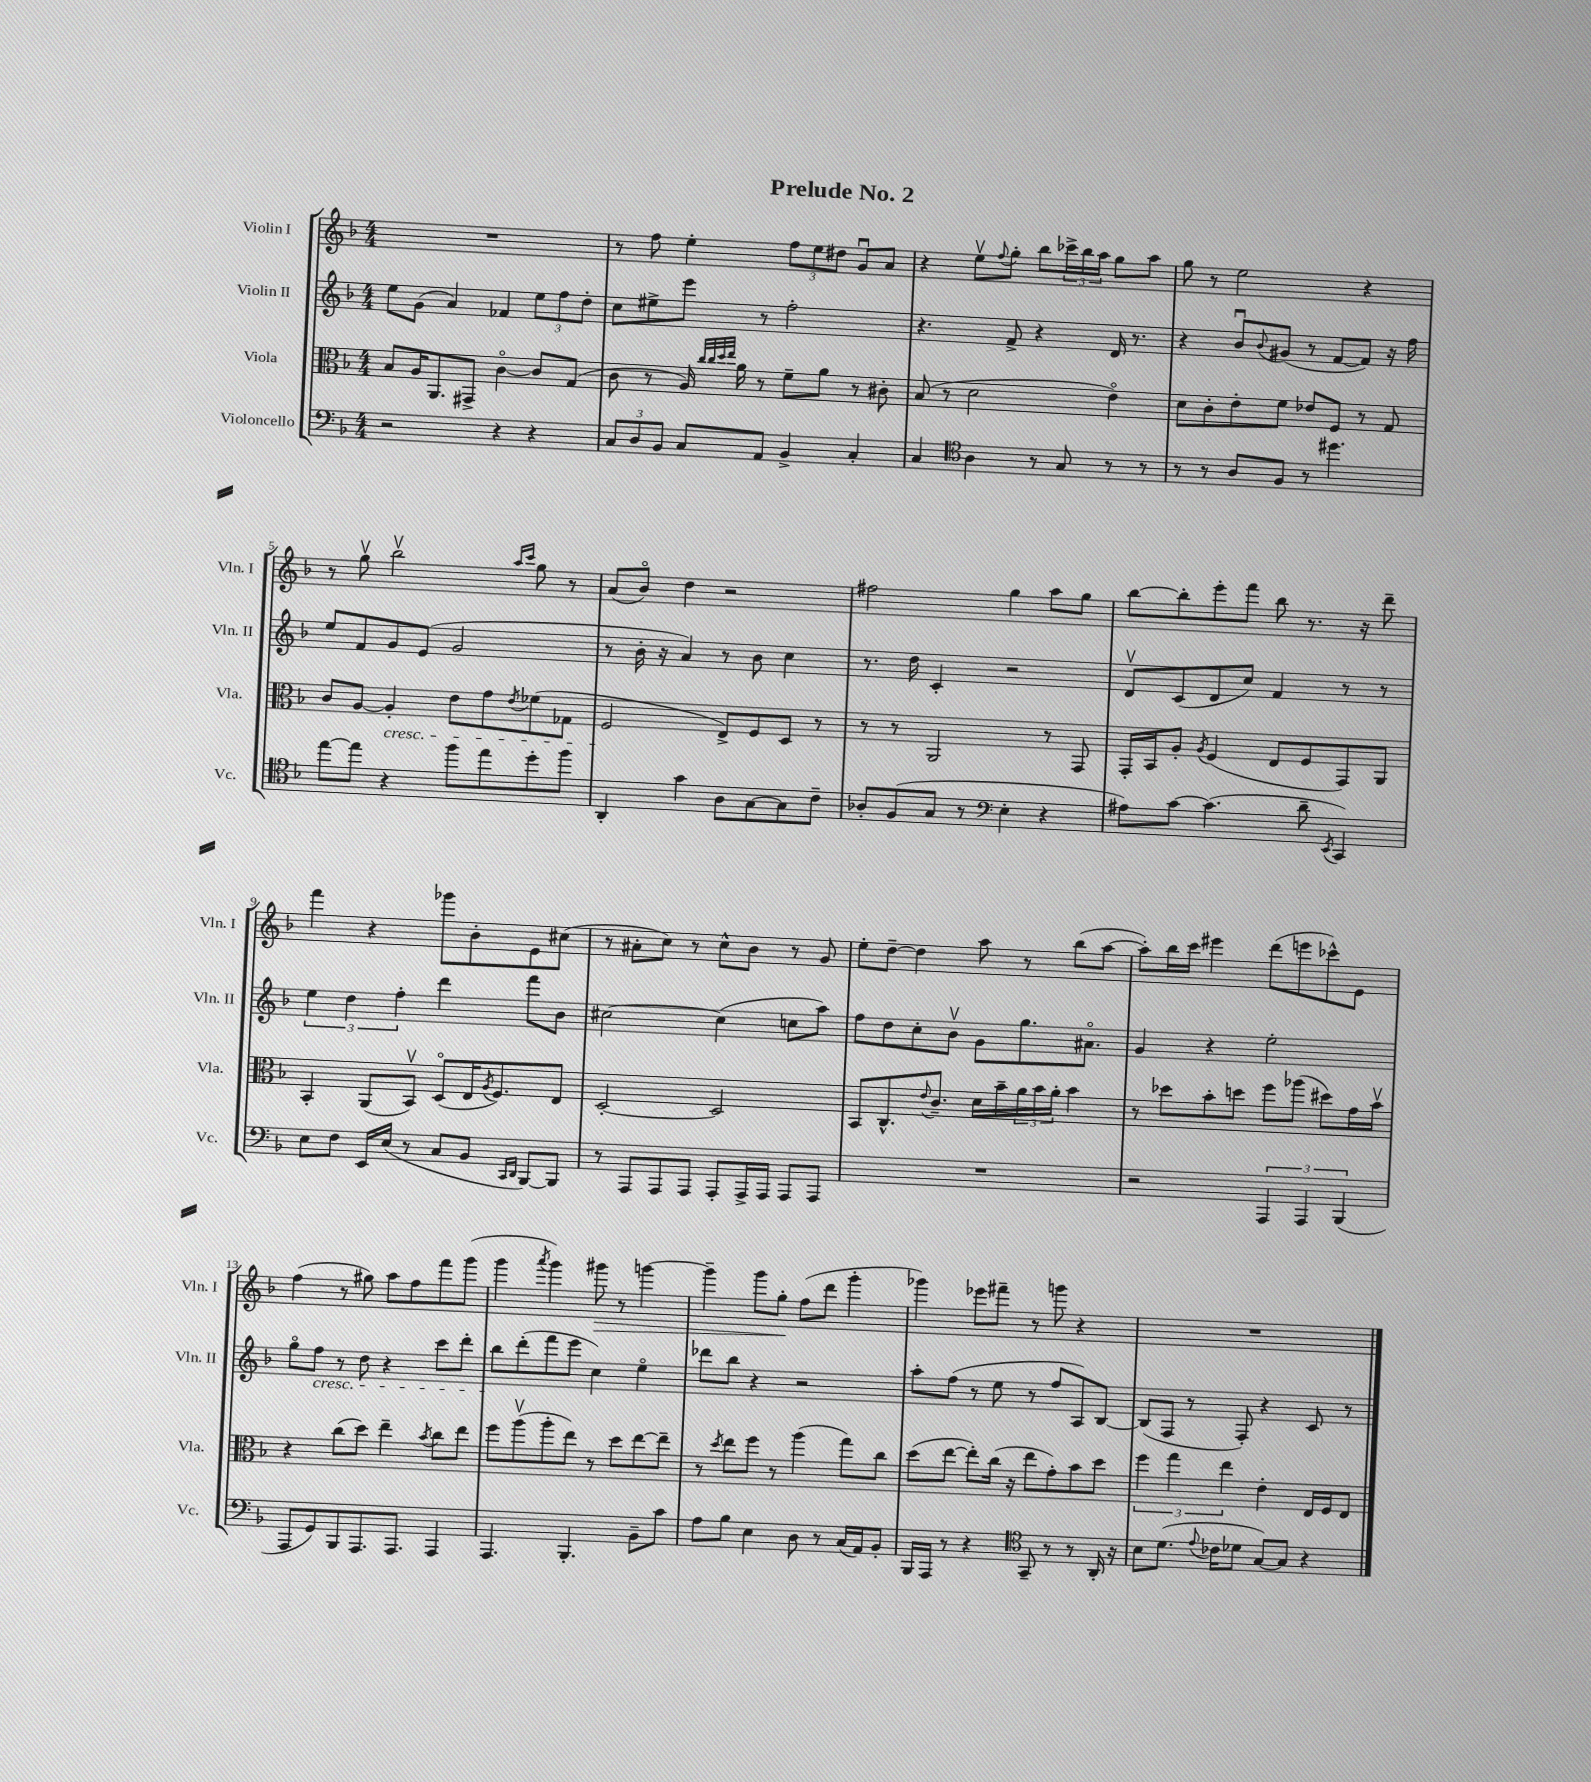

**kern	**kern	**kern	**kern	**dynam
*part4	*part3	*part2	*part1	*part1
*staff4	*staff3	*staff2	*staff1	*staff1
*I"Violoncello	*I"Viola	*I"Violin II	*I"Violin I	*
*I'Vc.	*I'Vla.	*I'Vln. II	*I'Vln. I	*
*clefF4	*clefC3	*clefG2	*clefG2	*
*k[b-]	*k[b-]	*k[b-]	*k[b-]	*
*M4/4	*M4/4	*M4/4	*M4/4	*
=1	=1	=1	=1	=1
2r	8B-/L	8ee\L	1r	.
.	16A/K	(8g\J	.	.
.	8.AA/	.	.	.
.	.	4a/)	.	.
.	8GG#X^/J	.	.	.
4r	[4c\	4f-X/	.	.
4r	8c/L]	12ee\L	.	.
.	.	12ff\	.	.
.	(8G/J	.	.	.
.	.	12dd'\J	.	.
=2	=2	=2	=2	=2
12C/L	8c\	8cc\L	8r	.
12D/	.	.	.	.
.	8r	8ee#X^\	8ff\	.
12BB-/J	.	.	.	.
8C/L	16A/)	8eee\J	4ee'\	.
.	32qqcc/LLL	.	.	.
.	32qqcc/	.	.	.
.	32qqdd/	.	.	.
.	32qqee/JJJ	.	.	.
.	16a\	.	.	.
8AA/J	8r	8r	.	.
4BB-^/	8f~\L	2ff'\	12ff\L	.
.	.	.	12ee\	.
.	8a\J	.	.	.
.	.	.	12dd#X\J	.
4C'/	8r	.	8gu/L	.
.	8c#X'\	.	8a/J	.
=3	=3	=3	=3	=3
4C/	(8B-/	4.r	4r	.
.	8r	.	.	.
*clefC4	*	*	*	*
4A\	2d\	.	8eev\L	.
.	.	.	8qqff/	.
.	.	8f^/	8gg'\J	.
8r	.	4r	8bb-\L	.
8G/	.	.	24ccc-X^\L	.
.	.	.	24bb-\	.
.	.	.	24aa\JJ	.
8r	4e\)	16d/	8gg\L	.
.	.	8.r	.	.
8r	.	.	8aa\J	.
=4	=4	=4	=4	=4
8r	8d\L	4r	8gg\	.
8r	8c'\	.	8r	.
8A/L	8e'\	8b-u/L	2ee\	.
.	.	8qqb-/	.	.
8F/J	8f\J	(8g#X/J	.	.
8r	8e-X/L	8r	.	.
4.dd#X\	8F/J	[8f/L	.	.
.	8r	8f/J])	4r	.
.	8G/	16r	.	.
.	.	16ff\	.	.
!!LO:LB:g=z
=5	=5	=5	=5	=5
[8ee\L	8c/L	8ee/L	8r	.
8ee\J]	[8A/J	8f/	8ggv\	.
!	!LO:TX:b:i:t=cresc.	!	!	!
4r	4A'/]	8g/	2bb-v\	.
.	.	(8e/J	.	.
8ff\L	8e\L	2g/	.	.
8ee\	8g\	.	.	.
.	.	.	16qqaa/LL	.
.	8qe/	.	16qqccc/JJ	.
8dd'\	(8f-X\	.	8gg\	.
8ff\J	8G-X\J	.	8r	.
=6	=6	=6	=6	=6
4AA'/	2F/	8r	(8a/L	.
.	.	16b-'\	8b-/J)	.
.	.	16r	.	.
4g\	.	4a/)	4dd\	.
8A\L	8E^/L)	8r	2r	.
[8G\	8F/	8b-\	.	.
8G\]	8D/J	4cc\	.	.
8c~\J	8r	.	.	.
=7	=7	=7	=7	=7
8A-X'/L	8r	8.r	2ff#X\	.
(8F/	8r	.	.	.
.	.	16dd\	.	.
8G/J	2AA/	4c'/	.	.
8r	.	.	.	.
*clefF4	*	*	*	*
4E'\	.	2r	4gg\	.
4r	8r	.	8aa\L	.
.	8GG/	.	8gg\J	.
=8	=8	=8	=8	=8
8A#X\L)	16GG'/LL	8dv/L	[8bb-\L	.
.	16BB-/J	.	.	.
[8c\J	8A'/J	(8c/	8bb-'\]	.
.	8qA/	.	.	.
(4.c\]	(4F/	8d/	8eee'\	.
.	.	8cc/J)	8fff\J	.
.	8E/L	4f/	8bb-\	.
8d~\	8F/	.	8.r	.
8qEE/	.	.	.	.
4CC/)	8GG/)	8r	.	.
.	.	.	16r	.
.	8AA/J	8r	8ddd~\	.
!!LO:LB:g=z
=9	=9	=9	=9	=9
8E\L	4BB-'/	6ee\	4fff\	.
8F\J	.	.	.	.
.	.	6dd\	.	.
16EE/LL	(8AA/L	.	4r	.
(16E/JJ	.	.	.	.
.	.	6ff'\	.	.
8r	8BB-v/J)	.	.	.
8C/L	(8D/L	4ddd\	8ggg-X\L	.
8BB-/J	16E/K	.	8b-'\	.
.	8qA/	.	.	.
.	8.F/)	.	.	.
16qqCC/LL	.	.	.	.
16qqDD/JJ	.	.	.	.
[8BBB-/L)	.	8fff\L	8e\	.
8BBB-/J]	8E/J	8b-\J	(8cc#X\J	.
=10	=10	=10	=10	=10
8r	[2D'/	[2cc#X\	8r	.
8AAA/L	.	.	8a#X'\L	.
8AAA/	.	.	8cc\J)	.
8AAA/J	.	.	8r	.
8AAA'/L	2D/]	(4cc#\]	8cc^^\L	.
16AAA^/L	.	.	8b-\J	.
16AAA/JJ	.	.	.	.
8AAA/L	.	8ccn\L	8r	.
8AAA/J	.	8aa\J)	8g/	.
=11	=11	=11	=11	=11
1r	8BB-/L	8ff\L	8ee'\L	.
.	8.C^^/	8dd\	[8dd~\J	.
.	.	8cc'\	4dd\]	.
.	8qqe/	.	.	.
.	8.c~/J	.	.	.
.	.	8b-v\J	.	.
.	16d\LL	8g\L	8aa\	.
.	16b-~\	.	.	.
.	24a\	8.gg\	8r	.
.	24b-\	.	.	.
.	24a'\JJ	.	.	.
.	4b-\	.	(8bb-\L	.
.	.	8.a#X\J	.	.
.	.	.	[8aa\J	.
=12	=12	=12	=12	=12
2r	8r	4g/	8aa'\L])	.
.	8dd-X\L	.	16bb-\L	.
.	.	.	16ccc\JJ	.
.	8b-'\	4r	4eee#X\	.
.	8ddn\J	.	.	.
6AAA/	8ff\L	2ee'\	(8ddd\L	.
.	(8aa-X\J	.	8eeen\	.
6AAA/	.	.	.	.
.	8dd#X\L)	.	8ccc-X^^\)	.
(6BBB-/	.	.	.	.
.	16g\L	.	8e\J	.
.	16b-v\JJ	.	.	.
!!LO:LB:g=z
=13	=13	=13	=13	=13
8AAA/L	4r	8gg\L	(4ff\	.
!	!	!LO:TX:b:i:t=cresc.	!	!
8GG/)	.	8ff\J	.	.
8BBB-/	(8cc\L	8r	8r	.
8.AAA/	8dd\J)	8dd\	8gg#X\)	.
.	4ee~\	4r	8aa\L	.
8.AAA/J	.	.	.	.
.	.	.	8ff\	.
.	8qb-/	.	.	.
4AAA/	8cc\L	8ccc\L	8fff\	.
.	8ee\J	8ddd'\J	(8ggg\J	.
=14	=14	=14	=14	=14
4.AAA/	8ff\L	8bb-\L	4ggg\	.
.	(8aav\	(8ddd'\	.	.
.	.	.	8qaaa/	.
.	8aa'\	8fff\	4ggg\)	.
4.BBB-'/	8ee\J)	8eee\J	.	.
!	!	!	!	!LO:HP:b
.	8r	4cc\)	8ggg#X\	>
.	8dd\L	.	8r	.
8BB-~\L	[8ee\	4ee\	[4gggn\	.
8c\J	8ee~\J]	.	.	.
=15	=15	=15	=15	=15
8A\L	8r	8ddd-X\L	4ggg~\]	.
.	8qdd/	.	.	.
8B-\J	8ee\L	8bb-\J	.	.
4E\	8ff\J	4r	8ggg\L	.
.	8r	.	8gg'\J	.
8D\	(4aa\	2r	(8ff\L	]
8r	.	.	8ddd\J	.
(16C/LL	8gg\L)	.	4ggg'\	.
16AA/J)	.	.	.	.
8BB-'/J	8cc\J	.	.	.
=16	=16	=16	=16	=16
16BBB-/LL	(8dd\L	8aa'\L	4ggg-X\)	.
16AAA/JJ	.	.	.	.
8r	[8ee\J	(8ff\J	.	.
4r	8ee'\L])	8r	8eee-X\L	.
.	(16cc\Jk	8ee\	8fff#X~\J	.
.	16r	.	.	.
*clefC4	*	*	*	*
8GG~/	8ee\L	8r	8r	.
8r	8g'\)	8ff/L	8gggn\	.
8r	8b-\	8A/)	4r	.
16AA'/	8dd\J	[8B-/J	.	.
16r	.	.	.	.
=17	=17	=17	=17	=17
8B-\L	6ff\	(8B-/L]	1r	.
(8.d\J	.	8F/J	.	.
.	6gg\	.	.	.
.	.	8r	.	.
8qqe/	.	.	.	.
16c-X\KL	.	.	.	.
.	6ee\	.	.	.
8d-X\J	.	8F'/)	.	.
[8G/L)	4e'\	4r	.	.
8G/J]	.	.	.	.
4r	16E/LL	8c/	.	.
.	16F/J	.	.	.
.	8E/J	8r	.	.
==	==	==	==	==
*-	*-	*-	*-	*-
